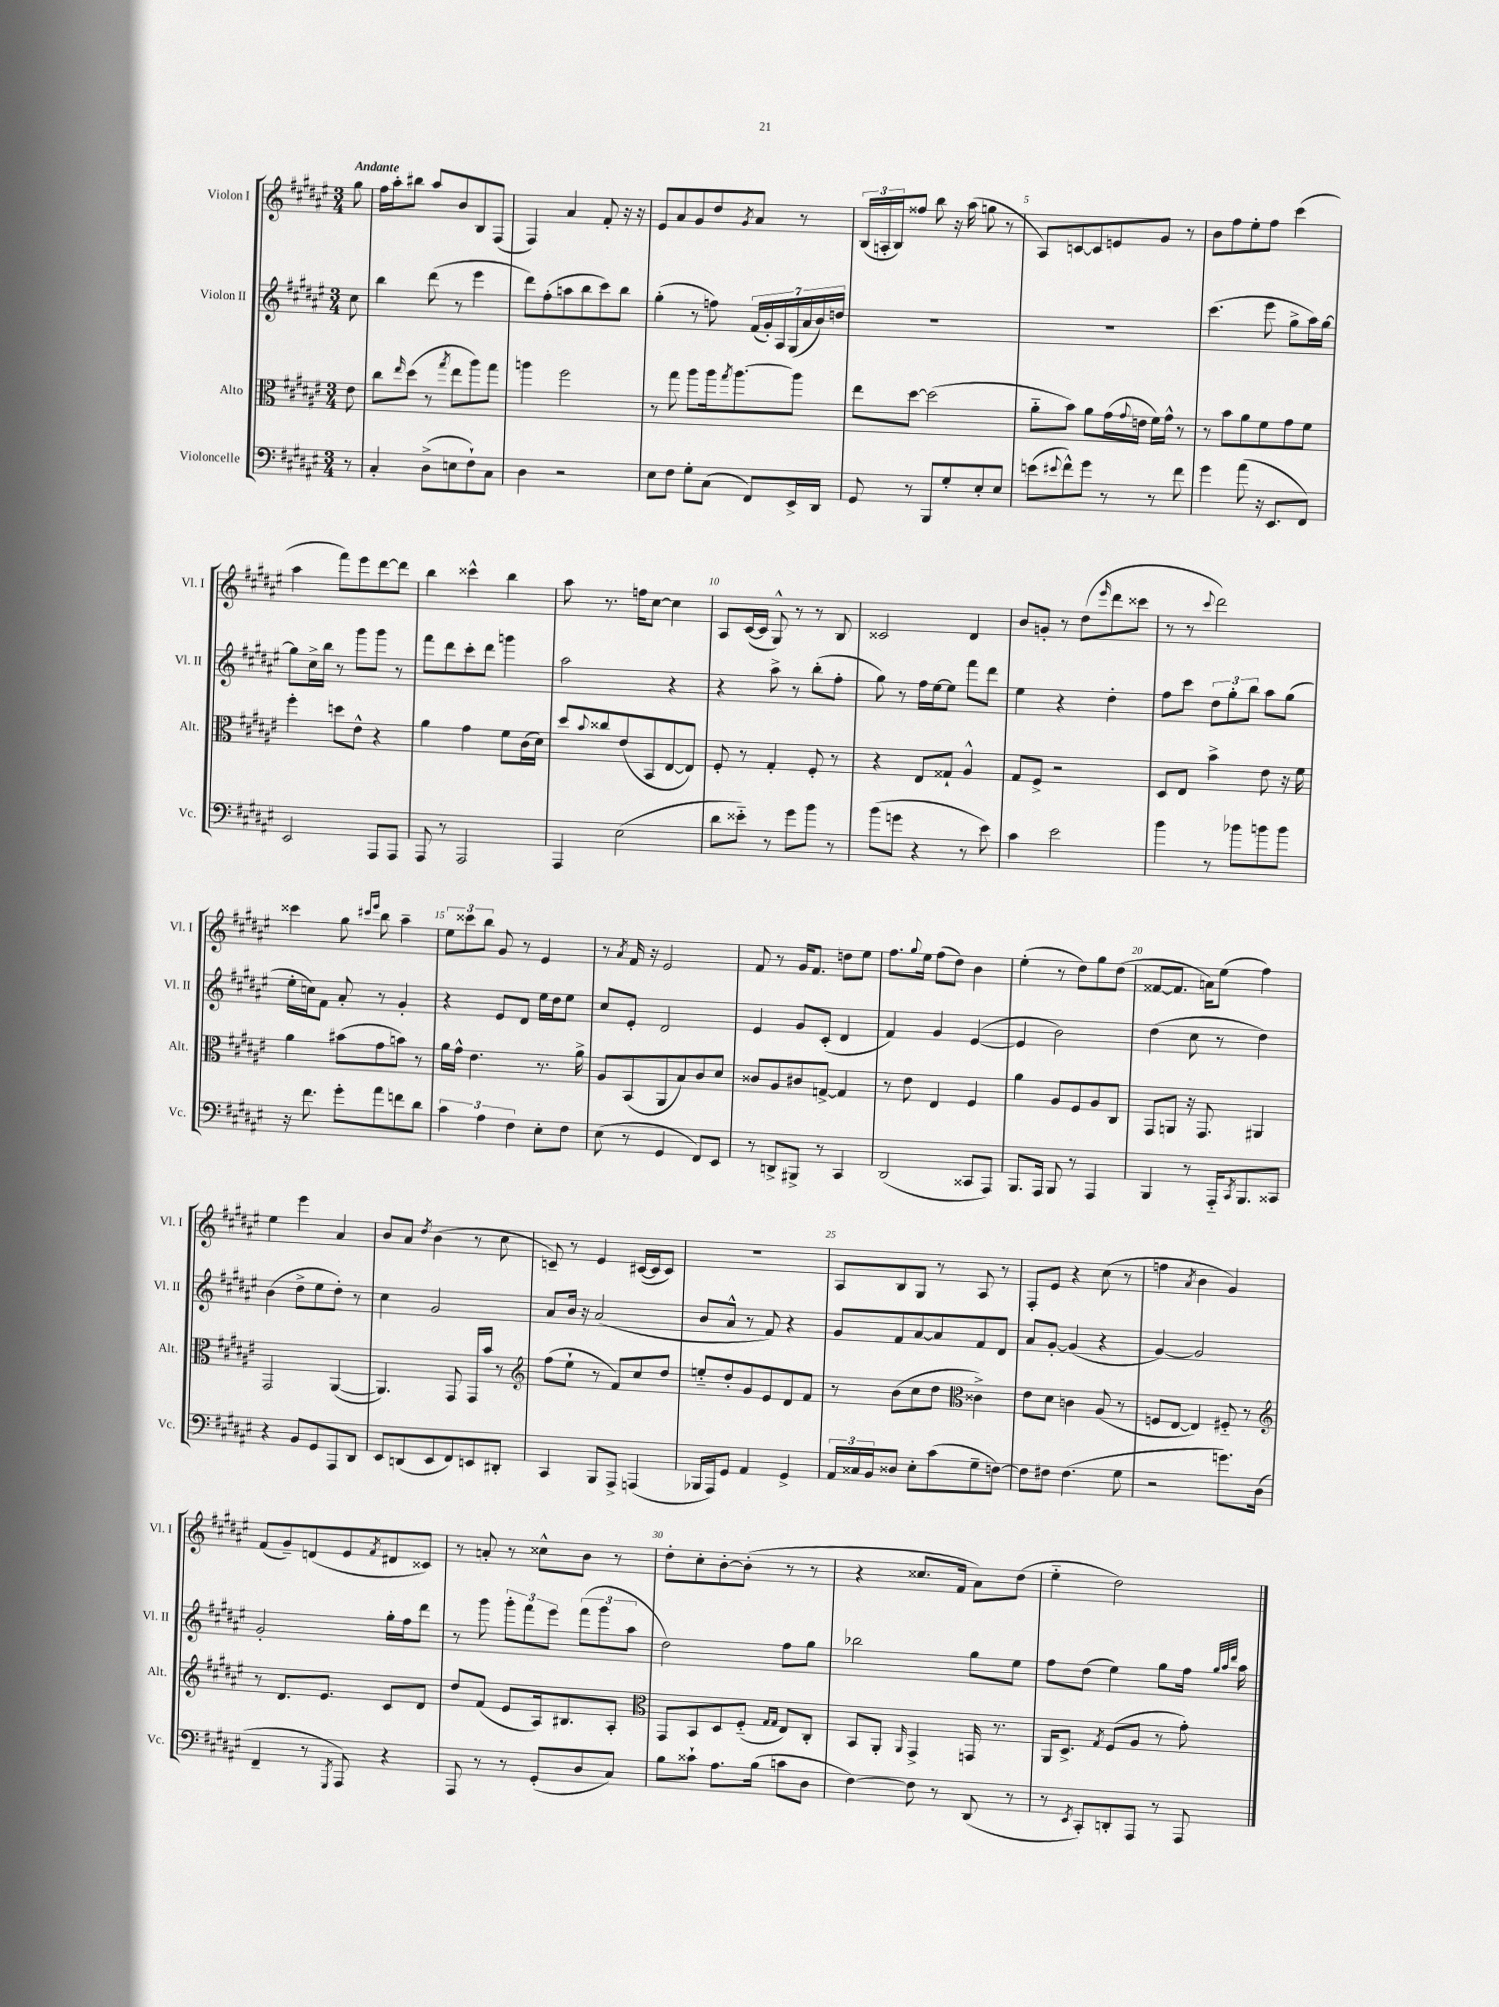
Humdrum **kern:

**kern	**kern	**kern	**kern
*staff4	*staff3	*staff2	*staff1
*clefF4	*clefC3	*clefG2	*clefG2
*k[f#c#g#d#a#e#]	*k[f#c#g#d#a#e#]	*k[f#c#g#d#a#e#]	*k[f#c#g#d#a#e#]
*M3/4	*M3/4	*M3/4	*M3/4
8r	8e#	8cc#	8gg#
=	=	=	=
4C#'	8cc#	4bb	16ff#
.	.	.	16aa#'
.	16qqee#	.	.
.	(8dd#	.	8bb#
(8D#^	8r	(8ddd#	8aa#
.	8qgg#	.	.
8E	8ee#	8r	8b
8F#`)	8aa#)	4eee#	8B
8C#	8gg#	.	(8F#
=	=	=	=
4D#	4aa	8ddd#)	4F#)
.	.	(8ff#'	.
2r	2ff#	8aa	4a#
.	.	8bb	.
.	.	8ccc#)	8f#'
.	.	8bb	16r
.	.	.	16r
=	=	=	=
8E#	8r	(4gg#'	8e#
8F#	8gg#	.	8a#
8G#'	8aa#	8r	8g#
(8C#	16aa#	8ff)	8dd#
.	8qgg#	.	.
.	[8.aa#	.	.
.	.	.	8qg#
8FF#)	.	(28f#	8a#
.	.	28g#')	.
.	.	28A#	.
.	.	(28G#	.
16EE#^	8aa#]	.	8r
.	.	28a#	.
.	.	28b)	.
16DD#	.	.	.
.	.	28dd	.
=	=	=	=
8GG#	8ee#	2.r	(24B
.	.	.	24A'
.	.	.	24B)
8r	[8dd#	.	8ff##
8BBB	(2dd#]	.	8bb
8G#'	.	.	16r
.	.	.	(16aa#
8E#'	.	.	8gg
8E#	.	.	8r
=	=	=	=
(8e	8a#'~	2.r	8A#)
8qqe#	.	.	.
8f#^^)	8b)	.	[8c
8g#	8a#	.	8c]
8r	(16g#	.	8e
.	8qqg#	.	.
.	16e	.	.
8r	16f#)	.	8g#
.	16g#^^	.	.
8f#	8r	.	8r
=	=	=	=
4g#	8r	(4.ccc#	8b
.	8b	.	8ff#
(8a#	8a#	.	8ee#'
16r	8f#	8eee#	8ff#
8.EE#	.	.	.
.	8g#	8gg#^	(4ccc#
8FF#)	8f#	16aa#)	.
.	.	[16gg#	.
=	=	=	=
2EE#	4ff#'	8gg#]	4aa#
.	.	16cc#^	.
.	.	16bb	.
.	8dd	8r	8fff#)
.	8e#^^	8ggg#	8eee#
8AAA#	4r	8ggg#	[8ddd#
8AAA#	.	8r	8ddd#]
=	=	=	=
8AAA#	4a#	8fff#	4bb
8r	.	8ddd#	.
2AAA#	4g#	8ccc#'	4ccc##^^
.	.	8ddd#	.
.	8f#	4ggg	4bb
.	(16c#	.	.
.	16d#)	.	.
=	=	=	=
4AAA#	8dd#	2aa#	8aa#
.	8qqb	.	.
.	8cc##	.	8.r
(2E#	(8e#	.	.
.	.	.	16ff
.	8BB	.	[8cc#
.	[8E#	4r	4cc#]
.	8E#])	.	.
=	=	=	=
8d#	8F#'	4r	8A#
8e##'~)	8r	.	([16c#
.	.	.	16c#]
8r	4G#'	8aa#^	8G#^^)
8g#	.	8r	8r
8b	8F#'	(8bb'	8r
8r	8r	8ff#'	8B
=	=	=	=
(8b	4r	8gg#)	2c##
8g	.	8r	.
4r	8E#	16ff#	.
.	.	[16ee#	.
.	8G##`	8ee#]	.
8r	4A#^^	8fff#	4d#
8e#)	.	8ddd#	.
=	=	=	=
4c#	8G#	4ee#	8b
.	8F#^	.	8g'
2e#	2r	4r	8r
.	.	.	(8dd#
.	.	.	16qqeee#
.	.	4dd#'	8ddd#
.	.	.	8ccc##
=	=	=	=
4b	8D#	8ff#	8r
.	8E#	8ccc#	8r
.	.	.	8qqccc#
8r	4b^	12dd#	2ddd#)
.	.	12gg#'	.
8b-	.	.	.
.	.	12bb	.
8b	8e#	8aa#	.
8b	16r	(8gg#	.
.	16f#	.	.
=	=	=	=
16r	4a#	16ee#'	4ccc##
8.f#	.	16cc)	.
.	.	8f#	.
8g#'	(8b#	8a#'	8gg#
.	.	.	16qqccc#
.	.	.	16qqeee#
8a#	8g#	8r	8bb
8f	8b)	4g#'	4aa#~
8d#	8r	.	.
=	=	=	=
6c#	16a#	4r	12ee#
.	16g#^^	.	.
.	.	.	12ccc##
.	4.e#	.	.
6A#	.	.	12bb
.	.	8e#	8g#
6F#	.	.	.
.	.	8d#	8r
8E#'	8.r	16ee#	4e#
.	.	16dd#	.
8F#	.	8ee#	.
.	16a#^	.	.
=	=	=	=
(8E#	8A#	8cc#	8r
.	.	.	8qa#
8r	(8BB	8e#'	16f#
.	.	.	16r
4GG#	8AA#	2d#	2e#
.	8B)	.	.
8FF#)	8c#	.	.
8EE#	8d#	.	.
=	=	=	=
8r	8c##	4e#	8f#
8DD^	8A#	.	8r
8BBB#^	8c#	8g#	16g#
.	.	.	8.f#
8r	[8G^	(8c#'	.
4CC#	4G]	4d#	8dd
.	.	.	8ee#
=	=	=	=
(2DD#	8r	4f#)	8.ff#
.	8e#	.	.
.	.	.	8qqgg#
.	.	.	16ee#
.	4E#	4g#	(8ff#
.	.	.	8dd#)
8CC##	4F#	([4e#	4b
8AAA#)	.	.	.
=	=	=	=
8.BBB	4a#	4e#]	(4ee#'
16AAA#	.	.	.
8BBB	8A#	2b)	8r
8r	8F#	.	8dd#)
4AAA#	8A#	.	8gg#
.	8C#	.	(8dd#
=	=	=	=
4BBB	8GG#	(4dd#	[8f##
.	8AA	.	8.f##]
8r	16r	8cc#	.
.	8.GG#	.	16a)
16AAA#'~	.	8r	(8ee#
8qCC#	.	.	.
8.BBB	.	.	.
.	4AA#	4dd#)	4ff#)
8CC##	.	.	.
=	=	=	=
4r	2GG#	(4b	4ee#
8BB	.	8dd#^	4eee#
8GG#	.	8ee#	.
8AAA#	([4AA#	8dd#')	4a#
8DD#	.	8r	.
=	=	=	=
8EE#	4.AA#])	4cc#	8b
(8DD	.	.	8a#
.	.	.	8qdd#
8EE#	.	2g#	(4b
8FF#)	8GG#	.	.
8EE	16GG#	.	8r
.	16b	.	.
8DD#'	8r	.	8cc#
=	=	=	=
*	*clefG2	*	*
4CC#	(8ff#	8a#	8c~)
.	8ee#`	16b	8r
.	.	16r	.
8BBB	8r	(2a#	4e#
8AAA#^	8f#)	.	.
(4AAA	8cc#	.	([16c#
.	.	.	16c#]
.	8dd#	.	8c#)
=	=	=	=
16BBB-	8ee'~	8b	2.r
16AAA#)	.	.	.
8GG#	8dd#'	8a#^^	.
4AA#	8g#	8r	.
.	8e#	8f#)	.
4GG#^	8d#	4r	.
.	8f#	.	.
=	=	=	=
24AA#	8r	8g#	8A#
24C##	.	.	.
24BB	.	.	.
8D##	(8b	8f#	8B
8E#'	8cc#	[8a#	8G#
(8c#	8dd#	8a#]	8r
*	*clefC3	*	*
8G#~	4c##^)	8f#	8A#
[8F)	.	8d#	8r
=	=	=	=
8F]	8e#	8a#	8F#'
8F#	8d#	[8g#'	8e#
(4.F#	4c	(4g#]	4r
.	(8A#	4r	(8cc#
8G#	8r	.	8r
=	=	=	=
2r	8F	[4g#)	4ff
.	[8E#	.	.
.	.	.	8qa#
.	4E#])	2g#]	4b
8.g)	8F#'~	.	4g#)
.	8r	.	.
(16D#	.	.	.
=	=	=	=
*	*clefG2	*	*
4FF#~	8r	2g#'	(8f#
.	8.d#	.	8g#~)
8r	.	.	(8d
.	8.e#	.	.
8qGGG#	.	.	.
8AAA#)	.	.	8e#
.	.	.	8qf#
4r	8c#	16gg#'	8d#
.	.	16ff#	.
.	8d#	8ddd#	8c##)
=	=	=	=
8AAA#	8dd#	8r	8r
8r	(8f#	8ggg#	8a'
8r	8e#	12ggg#'	8r
.	.	12fff#	.
(8GG#'	16A#)	.	8cc##^^
.	.	12eee#	.
.	8.B#	.	.
8D#	.	(12fff#	8b
.	.	12ggg#	.
8C#)	8A#'	.	8r
.	.	12aa#	.
=	=	=	=
*	*clefC3	*	*
8B	8GG#	2dd#)	8dd#'
8c##`	8BB	.	8cc#'
8.A#	8D#	.	[8b'
.	(8F#'~	.	(8b']
(16B	.	.	.
.	16qqG#	.	.
.	16qqG#	.	.
8c	8E#)	8ff#	8r
8D#	8C#'	8gg#	8r
=	=	=	=
[4F#)	8BB	2bb-	4r
.	8AA#'	.	.
.	16qqAA#	.	.
8F#]	4GG#^	.	8.cc##
8r	.	.	.
.	.	.	16f#
(8DD#	16GG	8gg#	8a#)
.	8.r	.	.
8r	.	8ee#	(8dd#
=	=	=	=
8r	16AA#	8ff#	4ee#'~
.	8.D#^	.	.
8qEE#	.	.	.
8CC#')	.	(8dd#	.
.	8qG#	.	.
8DD'	(8F#	4ee#)	2dd#)
8AAA#	8A#	.	.
8r	8r	8gg#	.
8AAA#	8g#')	16ff#	.
.	.	32qqgg#	.
.	.	32qqaa#	.
.	.	32qqddd#	.
.	.	16aa#	.
==	==	==	==
*-	*-	*-	*-
